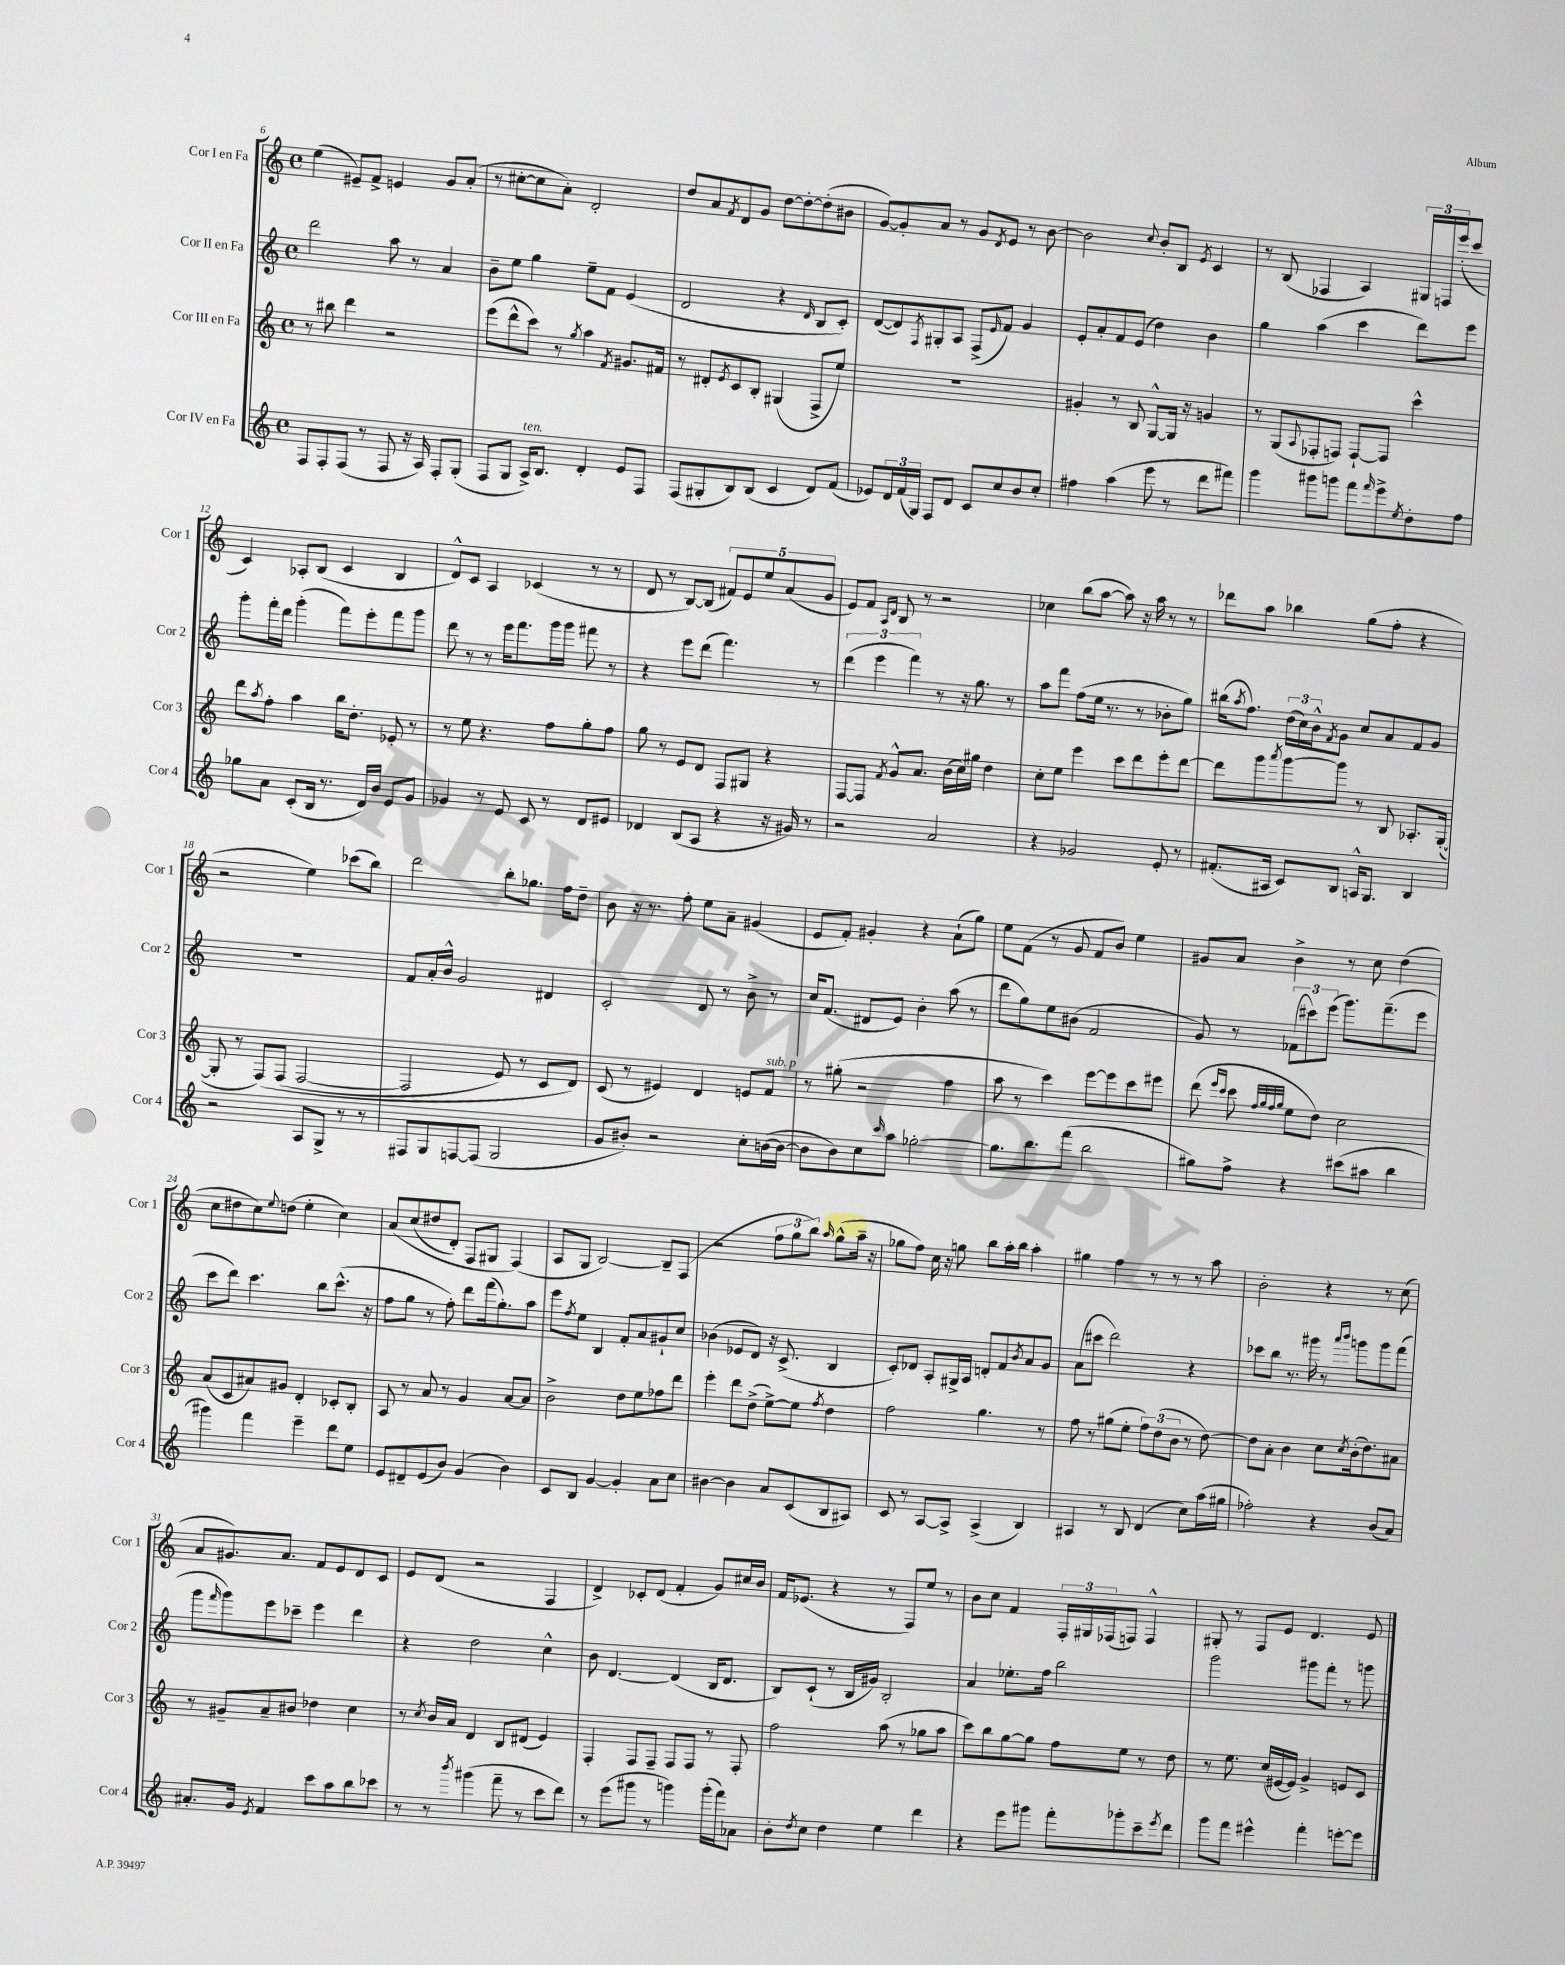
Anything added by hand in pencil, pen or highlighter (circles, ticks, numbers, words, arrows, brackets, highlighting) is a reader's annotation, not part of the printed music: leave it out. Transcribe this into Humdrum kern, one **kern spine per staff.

**kern	**kern	**kern	**kern
*staff4	*staff3	*staff2	*staff1
*clefG2	*clefG2	*clefG2	*clefG2
*k[]	*k[]	*k[]	*k[]
*M4/4	*M4/4	*M4/4	*M4/4
*met(c)	*met(c)	*met(c)	*met(c)
8F/L	8r	2ddd\	(4ee\
8F'/	8bb#\	.	.
(8F/J	4ddd\	.	8e#~/L)
8r	.	.	8f^/J
8F/	2r	8aa\	4e/
16r	.	8r	.
16A/)	.	.	.
8F'/L	.	4a/	8g/L
(8G'/J	.	.	(8a'/J
=	=	=	=
8F/L	(8eee\L	8b~\L	8r
8G/J	8ddd^^\	8ee\J	[8cc#'\L
16A^/LK)	8ccc\J)	4gg\	8cc#\]
8.B/J	.	.	.
.	8r	.	8a'\J)
.	8qgg/	.	.
4d'/	4aa\	8ee~\L	2d'/
.	.	8f\J	.
.	8qf/	.	.
8e/L	8.g#/L	(4e/	.
8F/J	.	.	.
.	16f#/Jk	.	.
=	=	=	=
(8F/L	8r	2d/	8dd/L
8G#'/	8d#'/L	.	8a/
.	8qe/	.	8qf/
8B/)	8c/	.	8d/
(8B/J	8B'/J	.	8g/J
4c/	(4G#/	4r	[8dd\L
.	.	.	8dd'\_
.	.	16qqd/	.
8d/L)	8F^/L	8B/L	(8dd'\]
(8f/J	8ee/J)	8c'/J)	8b#\J
=	=	=	=
8e-/L)	1r	([8d/L	[8g/L)
24d/L	.	8d/])	8g'/]
(24f/	.	.	.
24G/JJ)	.	.	.
.	.	8qF/	.
8F/L	.	8G#'/	8a/J
8d/J	.	8A/J	8r
8c/L	.	(8F^/L	8g/L
.	.	16qqe/	8qd/
8cc/	.	8f/J)	8e/J
8b/	.	4g/	8r
8cc'/J	.	.	[8b\
=	=	=	=
4ff#\	4g#'/	8e'/L	2b\]
.	.	8a'/	.
(4aa\	8r	8f/	.
.	8B/	(8e/J	.
.	.	.	8qqcc/
8eee\	[8G^^/L	4dd\)	8b'/L
8r	16G/]Jk	.	8B/J
.	16r	.	.
.	.	.	8qe/
8ddd\L	4g/	4b\	4c/
8fff#\J)	.	.	.
=	=	=	=
4ggg\	8r	4gg\	8r
.	(8G/L	.	(8B/
.	8qqA/	.	.
8ggg#\L	8F-'/	(4aa\	4F-/
8ggg\J	8F/J)	.	.
8fff\L	[8F`/L	4ccc\	4A/)
16qqfff/	.	.	.
8eee^\	8F/]J	.	.
8qee/	.	.	.
8dd'\	4ccc^^\	8ddd\L)	24G#/LL
.	.	.	24F/
.	.	.	(24eee'/J
8ff\J	.	8eee\J	8ccc/J
=	=	=	=
8gg-\L	8ddd\L	8ggg'\L	4c/)
.	8qaa/	.	.
8a\J	8ff'\J	16fff'\L	.
.	.	16ddd\JJ	.
(8c'/L	4aa\	(4ggg'\	8A-'/L
16B/Jk	.	.	(8B/J
8.r	.	.	.
.	16bb\LK	8fff\L)	4c/
.	8.dd'\J	.	.
16d/LL)	.	8eee'\	.
16b/JJ	.	.	.
8e/L	8e-'/	8fff\	4B/
8g/J	8r	8ggg\J	.
=	=	=	=
4g-/	8r	8ddd\	8d^^/L)
.	8ee\	8r	8c/J
8r	4.r	8r	4A/
8e/	.	16eee\LK	.
.	.	8.fff\	.
8c/	.	.	(4c-/
8r	8ff\L	16ggg\L	.
.	.	16ggg\JJ	.
8d/L	8gg'\	8fff#\	8r
8e#/J	8ff\J	8r	8r
=	=	=	=
4d-/	8gg\	4r	8d/
.	8r	.	8r
(8B/L	8e/L	8eee\L	[8B/L)
8A/J	8d/J	(8ddd\J	(8B/]J
4r	8F/L	4.fff\)	10f#/L)
.	.	.	10e/
.	8G#/J	.	.
.	.	.	10ee/
16r	4r	.	.
.	.	.	(10a/
16g#/)	.	.	.
8r	.	8r	.
.	.	.	10g/J
=	=	=	=
2r	[8F/L	(6ddd\	8e/L)
.	8F/]J	.	8f/J
.	.	6eee\	.
.	.	.	16qqA/LL
.	8qf/	.	16qqd/JJ
.	8g^^/L	.	8B/
.	.	6fff\)	.
.	8.a/J	.	8r
2a/	.	8r	2r
.	(16b\LL	.	.
.	16cc\)	16r	.
.	16gg#\JJ	8.gg\	.
.	4dd\	.	.
.	.	8r	.
=	=	=	=
4r	8cc'\L	8aa\L	4cc-\
.	8ee\J	8fff\J	.
2g-/	4eee\	(8ff\L	(8bb\L
.	.	16ee\Jk	[8aa\J
.	.	8.r	.
.	8ccc\L	.	8aa\])
.	8ddd\	8r	16r
.	.	.	16aa\
8e'/	8eee'\	8b-'\L	8r
8r	[8ddd\J	8gg\J)	8r
=	=	=	=
(8.f#'/L	8ddd\]L	(16bb#\LK	8ddd-\L
.	.	8qaa/	.
.	.	8.ff\J)	.
.	8ggg\	.	8aa\J
16A#/Jk	.	.	.
.	8qaaa/	.	.
8c/L)	[8ggg\	(24dd\LL	4bb-\
.	.	24cc\)	.
.	.	24b^^\J	.
.	.	8qf/	.
8B/J	8ggg\]J	8g\J	.
16A^^/LK	8r	8cc/L	(8gg\L
8.G/J	.	.	.
.	8B/	8a/	8ff'\J
4B/	8.A-'/L	8f/	4r
.	.	8g/J	.
.	([16G'/Jk	.	.
=	=	=	=
2r	8G'/]	1r	2r
.	8r	.	.
.	&(8F/L)	.	.
.	(8F/J	.	.
8A/L	[2F/	.	4ee\)
8G^/J	.	.	.
8r	.	.	(8ccc-\L
8r	.	.	8bb\J)
=	=	=	=
8F#/L	2F/]	8f/L	2ddd\
8G/	.	16a'/L	.
.	.	16b^^/JJ	.
[8F/	.	2g/	.
(8F/]J	.	.	.
2G/	8e/)	.	8bb'\L
.	8r	.	8.gg-\J
.	8c/L	4d#/	.
.	.	.	16ff\LK
.	8d/J&)	.	8dd~\J
=	=	=	=
8g/L	(8c/	2c'/	8b\
8b#'/J)	8r	.	16r
.	.	.	8.r
2r	4e#/)	.	.
.	.	.	8ff'\
.	4d/	8d/	8ee\L
.	.	8r	8a~\J
8cc'\L	8e/L	8b^\	(4g#/
([16b\L	8f/J	8r	.
16b\_JJ	.	.	.
=	=	=	=
8b\]L	8r	16cc/LK	8e/L
.	.	(8.f/J	.
8b\)	(8gg#'\	.	8f'/J)
8cc\	2r	8d#/L	4g#'/
16qqccc/	.	.	.
8aa\J	.	8e/J)	.
[2gg-'\	.	4b'\	4r
.	4ff\	(8aa\	(8a`\L
.	.	8r	8gg\J)
=	=	=	=
8.gg-\]L	8aa\	8ddd\L	8ee\L
.	8r	8gg\)	(8f\J
8.bb\	.	.	.
.	4ccc\)	8ee\	8r
(8fff\J	.	(8b#\J	8g/
2bb\	[8eee\L	2f/	8f/L
.	8eee\]	.	8b/J)
.	8ccc\	.	4ee\
.	8eee#\J	.	.
=	=	=	=
8gg#\L)	(8ddd\	8g/)	8g#/L
.	16qqeee/LL	.	.
.	16qqccc/JJ	.	.
8ff^\J	8ccc\	8r	8a/J
.	32qqff/LLL	.	.
.	32qqgg/	.	.
.	32qqff/	.	.
.	32qqgg/JJJ	.	.
4r	8ee\L	(12f-\L	4b^\
.	.	12ccc#\)	.
.	8dd\J)	.	.
.	.	(12eee\J	.
(8ccc#\L	2cc\	8.ggg\L)	8r
8aa#\J	.	.	8cc\
.	.	(8.fff~\	.
4bb\	.	.	(4dd\
.	.	8eee\J	.
=	=	=	=
4ggg#\)	(8a/L	8ccc\L	8cc\L
.	8c/	8ddd\J)	8dd#\
4fff\	8a#/)	4.ccc\	8cc\)
.	.	.	8qqee/
.	8g#/J	.	(8dd\J
4eee~\	4d'/	.	4ee'\
.	.	8bb\L	.
8ddd\L	8c-'/L	(8.ccc^^\J	4cc\)
8ee\J	8B'/J	.	.
.	.	16r	.
=	=	=	=
8e/L	8A/	8ff\L	&(8a/L
8d#~/	8r	8gg\J	(8cc/
(8e/	8a/	8r	8dd#/
8b/J)	8r	8ff'\)	8d'/J)
(4g/	4g/	8ddd\L	8F/L
.	.	(16fff\k	8G#/J
.	.	8.gg'\)	.
4b\)	[8a/L	.	(4F/&)
.	8a/]J	8aa\J	.
=	=	=	=
8c/L	2b^\	8eee\L	8A/L
.	.	8qff/	.
8B/J	.	8ee\J	8G/J
[4g/	.	4B/	[2B/)
4g'/]	8dd\L	8f'/L	.
.	8ee\	8a/	.
8a\L	8ff-\	8g#`/	8B~/]L
8cc\J	8ddd\J	8cc/J	(8F/J
=	=	=	=
[4b#\	4eee'\	(4b-\	2r
4b#\]	8ddd\L	8e-/L	.
.	(8dd^\J	8d/J)	.
8a/L	[8ee^\L)	16r	12ff\L
.	.	(8.c^/	.
.	.	.	12gg\
(8c/	8ee\]J	.	.
.	.	.	12bb\J)
.	8qff/	.	16qqaa/
8B/	4dd\	4B/	(8gg^^\L
8A#/J)	.	.	16aa~\Jk
.	.	.	16r
=	=	=	=
8c/	2ff\	8c'/L)	8gg-\L
8r	.	8d-/J	8ff\J)
[8A/L	.	8A'/L	16cc\
.	.	.	16r
8A^/]J	.	16G#^/L	8gg\
.	.	16A/JJ	.
(4A^/	4.gg\	8d'/L	8bb\L
.	.	8f/	16aa'\L
.	.	.	16bb\JJ
.	.	8qb/	.
4B/)	.	8a/	4aa'\
.	8r	8g/J	.
=	=	=	=
4A#/	8ff\	(8a\L	4gg#\
.	8r	8ccc#\J	.
8r	(8gg#\L	2ddd\)	4ff\
8B/	8ee'\J	.	.
(4d/	12ff\L)	.	8r
.	(12dd\	.	.
.	.	.	8r
.	12b\J	.	.
8cc\L)	8r	4r	8r
(16aa\L	[8dd\)	.	8aa\
16gg#\JJ	.	.	.
=	=	=	=
2ff-'\)	8dd\]L	8ccc-\L	2b'\
.	8a'\J	8bb\J	.
.	4b\	8.r	.
.	.	16ggg#\	.
4r	8cc\L	8r	4r
.	.	16qqaaa/LL	.
.	8qcc/	16qqbbb/JJ	.
.	(16b'\k	8ggg\L	.
.	8.dd\)	.	.
(8b/L	.	8ggg\	8r
8a/J)	8a#\J	(8fff\J	(8cc\
=	=	=	=
8.a#'/L	8r	8ggg\L	8a/L
.	.	16qqfff/	.
.	8g#~/L	8ggg\)	8.g#/)
16g/Jk	.	.	.
8qe/	.	.	.
4f/	8a~/	8eee\	.
.	.	.	8.a/J
.	8b#/J	8ccc-~\J	.
8ccc\L	4dd-\	4eee\	8f/L
8aa\	.	.	8e/
8bb\	4cc\	4ddd\	8d/
8ccc-\J	.	.	8c/J
=	=	=	=
8r	8r	4r	8e/L
.	8qcc/	.	.
8r	16b/LL	.	(8d/J
.	16a/JJ	.	.
8qbbb/	.	.	.
(4ggg#\	4d/	2dd\	2r
8fff~\	8B/L	.	.
8r	(8d#/J	.	.
8ccc\L	4e/)	4cc^^\	4F/
8ddd\J)	.	.	.
=	=	=	=
8r	4F'/	8b\	4d^/)
(8eee\L	.	[4.d/	.
8ggg#\J	8F/L	.	8c-'/L
8r	8F~/J	.	(8d/J
4ggg\)	8F/L	(4d/]	4f'/
.	8F/J	.	.
(16ggg'\LL	8r	16B/LK	8g/L)
16fff\J)	.	8.d/J	.
8a-\J	8F'/	.	16cc#/L
.	.	.	16b/JJ
=	=	=	=
8b'\L	2ff\	8B/L)	16f/LK
.	.	.	(8.e-/J
8qdd/	.	.	.
8cc\J	.	(8c`/J	.
4dd\	.	8r	4r
.	.	16B/LL	.
.	.	16g#/JJ)	.
4ee\	(8aa\	2B'/	8r
.	8r	.	8F/L)
4ddd\	8gg-\L	.	8ee/J
.	8aa\J	.	8r
=	=	=	=
4r	8ccc\L)	4a/	8b\L
.	8bb\	.	8cc\J
8eee\L	[8gg\	8.ee-'\L	4f/
8ggg#\J	8gg\]J	.	.
.	.	16ff\Jk	.
8fff'\L	8ff\L	2bb\	24F'/LL
.	.	.	24G#/
.	.	.	(24F-/J
8ggg-'\	8ee\J	.	8F/J)
8ccc~\	8r	.	4F^^/
8qeee/	.	.	.
8ddd\J	8dd\	.	.
=	=	=	=
8ggg\L	8r	2ggg\	8G#'/
8fff\J	8.ee\	.	8r
4eee#^^\	.	.	8F/L
.	(16cc/LL	.	.
.	[16e#/	.	8e/J
.	16e#/]JJ)	.	.
4fff'\	4g^/	8ggg#\L	4.d/
.	.	8fff'\J	.
[8eee'\L	8e/L	8r	.
8eee\]J	8c/J	8ggg\	8e/
==	==	==	==
*-	*-	*-	*-
